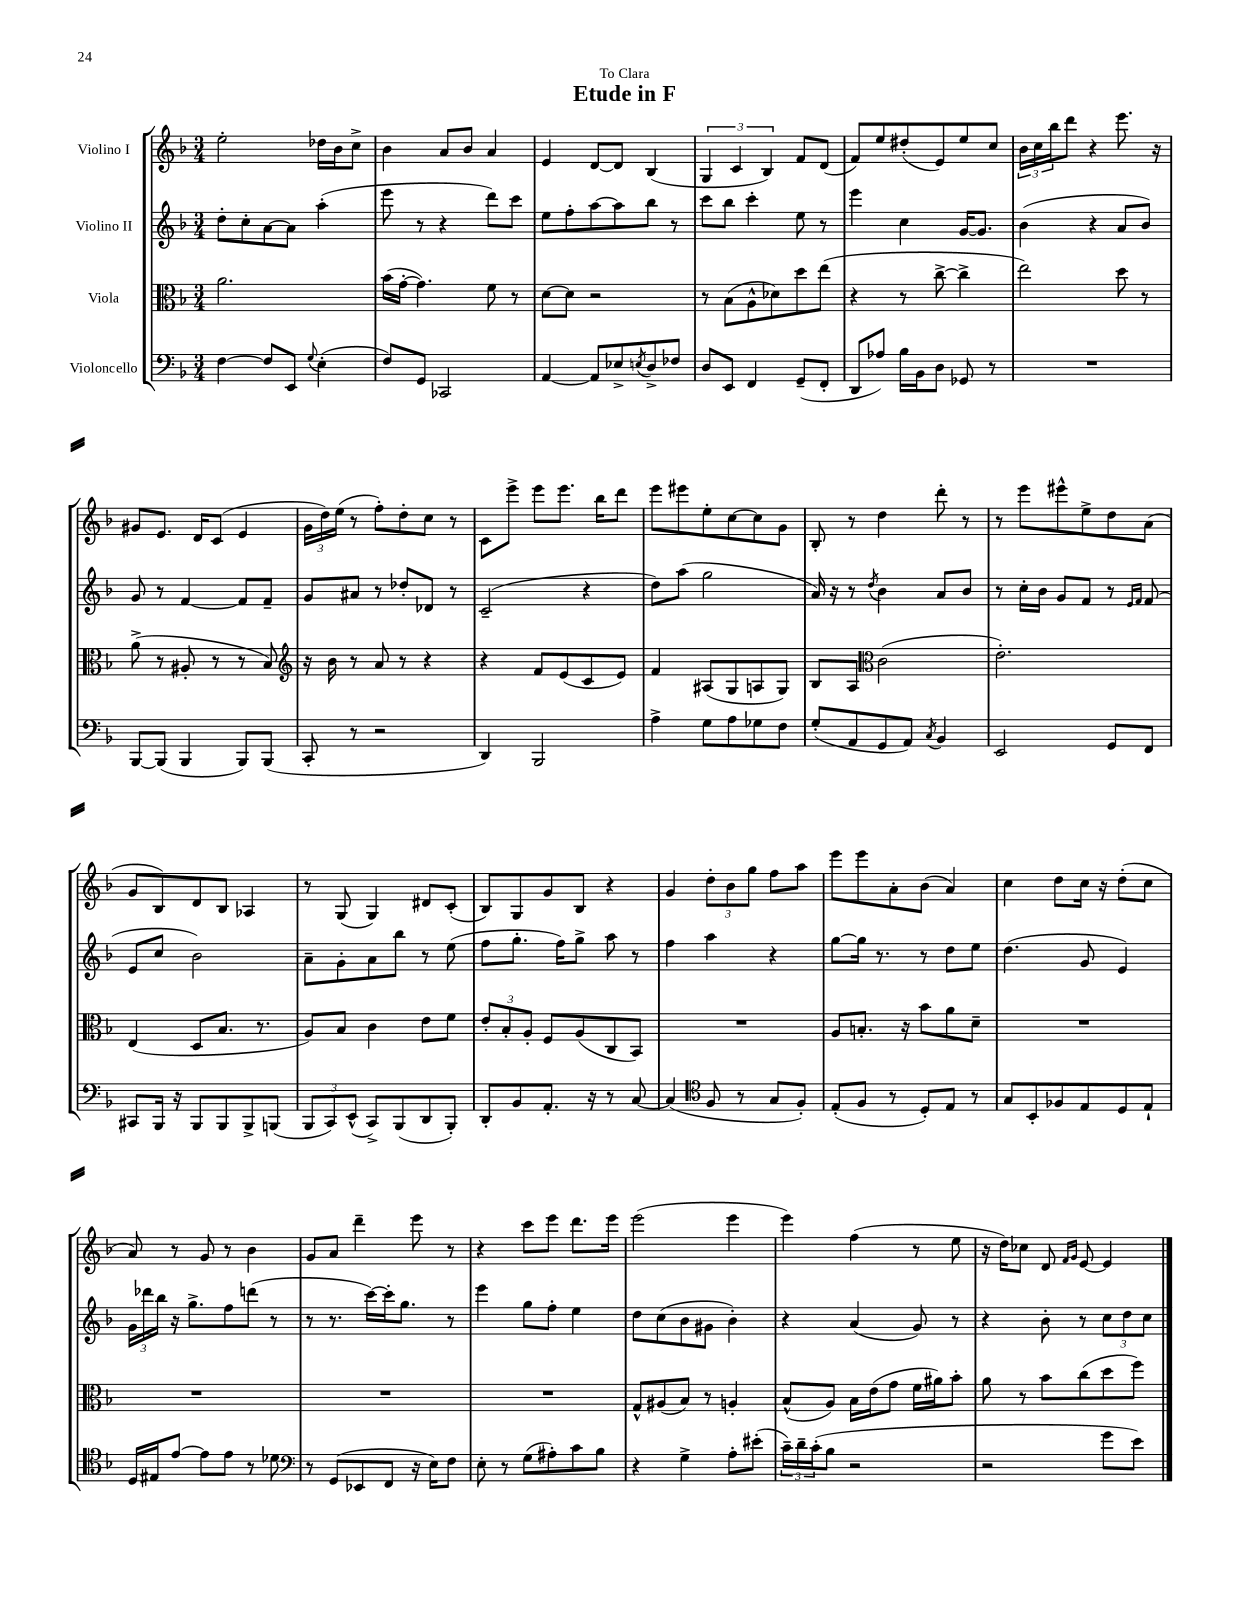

**kern	**kern	**kern	**kern
*staff4	*staff3	*staff2	*staff1
*clefF4	*clefC3	*clefG2	*clefG2
*k[b-]	*k[b-]	*k[b-]	*k[b-]
*M3/4	*M3/4	*M3/4	*M3/4
[4F\	2.a\	8dd'\L	2ee'\
.	.	8cc'\	.
8F/]L	.	[8a\	.
8EE/J	.	8a\]J	.
8qqG/	.	.	.
(4E'\	.	(4aa'\	16dd-\LL
.	.	.	16b-\J
.	.	.	8cc^\J
=	=	=	=
8F/L)	(16b-\LL	8eee\	4b-\
.	[16g'\JJ	.	.
8GG/J	4.g\])	8r	.
2CC-/	.	4r	8a/L
.	.	.	8b-/J
.	8f\	8ddd\L)	4a/
.	8r	8ccc\J	.
=	=	=	=
[4AA/	[8d\L	8ee\L	4e/
.	8d\]J	8ff'\	.
8AA/]L	2r	[8aa\	[8d/L
8E-^/	.	8aa\]	8d/]J
8qE/	.	.	.
8D^/	.	8bb-\J	(4B-/
8F-/J	.	8r	.
=	=	=	=
8D/L	8r	8ccc\L	6G/
8EE/J	(8B-\L	8bb-\J	.
.	.	.	6c/
4FF/	8A^^\	4ccc'\	.
.	.	.	6B-/)
.	8d-\)	.	.
(8GG~/L	8dd\	8ee\	8f/L
8FF'/J	(8ee\J	8r	(8d/J
=	=	=	=
8DD/L	4r	4eee\	8f/L)
8A-/J)	.	.	8ee/
16B-\LL	8r	4cc\	(8dd#'/
16BB-\J	.	.	.
8D\J	[8cc^\	.	8e/)
8GG-/	4cc^\]	[16g/LK	8ee/
.	.	8.g/]J	.
8r	.	.	8cc/J
=	=	=	=
2.r	2ee\)	(4b-\	24b-\LL
.	.	.	24cc\
.	.	.	24bb-\J
.	.	.	8ddd\J
.	.	4r	4r
.	8dd\	8a/L	8.eee\
.	8r	8b-/J)	.
.	.	.	16r
=	=	=	=
[8BBB-/L	(8a^\	8g/	8g#/L
(8BBB-/]J	8r	8r	8.e/J
4BBB-/	8A#'/	[4f/	.
.	.	.	16d/LK
.	8r	.	(8c/J
8BBB-/L)	8r	8f/]L	4e/
(8BBB-/J	8B-/)	8f~/J	.
=	=	=	=
*	*clefG2	*	*
8CC'/	16r	8g/L	24g\LL
.	.	.	24dd\)
.	16b-\	.	.
.	.	.	(24ee\JJ
8r	8r	8a#/J	8r
2r	8a/	8r	8ff'\L)
.	8r	8dd-'/L	8dd'\
.	4r	8d-/J	8cc\J
.	.	8r	8r
=	=	=	=
4DD/)	4r	(2c~/	8c\L
.	.	.	8eee^\J
2BBB-/	8f/L	.	8eee\L
.	(8e/	.	8.eee\J
.	8c/	4r	.
.	.	.	16bb-\LK
.	8e/J)	.	8ddd\J
=	=	=	=
4A^\	4f/	8dd\L)	8eee\L
.	.	(8aa\J	8eee#\
8G\L	(8A#/L	2gg\	8ee'\
8A\	8G/	.	[8cc\
8G-\	8A/	.	8cc\]
8F\J	8G/J)	.	8g\J
=	=	=	=
(8G'/L	8B-/L	16a/)	8B-'/
.	.	16r	.
8AA/	8A/J	8r	8r
*	*clefC3	*	*
.	.	8qdd/	.
8GG/	(2c\	4b-\	4dd\
8AA/J)	.	.	.
8qC/	.	.	.
4BB-/	.	8a/L	8ddd'\
.	.	8b-/J	8r
=	=	=	=
2EE/	2.e'\)	8r	8r
.	.	16cc'\LL	8eee\L
.	.	16b-\JJ	.
.	.	8g/L	8eee#^^\
.	.	8f/J	8ee^\
8GG/L	.	8r	8dd\
.	.	16qqe/LL	.
.	.	16qqf/JJ	.
8FF/J	.	(8f/	(8a\J
=	=	=	=
8CC#/L	(4E/	8e/L	8g/L
16BBB-/Jk	.	8cc/J	8B-/)
16r	.	.	.
8BBB-/L	8D/L	2b-\)	8d/
8BBB-/	8.B-/J	.	8B-/J
8BBB-^/	.	.	4A-/
.	8.r	.	.
(8BBB/J	.	.	.
=	=	=	=
12BBB-/L	8A/L)	8a~\L	8r
12CC/)	.	.	.
.	8B-/J	8g'\	(8G/
(12EE^^/J	.	.	.
8CC^/L)	4c\	8a\	4G/)
(8BBB-/	.	8bb-\J	.
8DD/	8e\L	8r	8d#/L
8BBB-'/J)	8f\J	(8ee\	(8c'/J
=	=	=	=
8DD'/L	12e'/L	8ff\L	8B-/L)
.	12B-'/	.	.
8BB-/	.	8.gg'\J	8G/
.	12A'/J	.	.
8.AA'/J	8F/L	.	8g/
.	.	16ff\LK)	.
.	(8A/	8gg^\J	8B-/J
16r	.	.	.
8r	8C/	8aa\	4r
[8C/	8BB-/J)	8r	.
=	=	=	=
(4C/]	2.r	4ff\	4g/
*clefC4	*	*	*
8F/	.	4aa\	12dd'\L
.	.	.	12b-\
8r	.	.	.
.	.	.	12gg\J
8G/L	.	4r	8ff\L
8F'/J)	.	.	8aa\J
=	=	=	=
(8E'/L	8A/L	[8gg\L	8eee\L
8F/J	8.B'/J	16gg\]Jk	8eee\
.	.	8.r	.
8r	.	.	8a'\
.	16r	.	.
8D'/L)	8b-\L	8r	(8b-\J
8E/J	8a\	8dd\L	4a/)
8r	8d~\J	8ee\J	.
=	=	=	=
8G/L	2.r	(4.dd\	4cc\
8BB-'/	.	.	.
8F-/	.	.	8dd\L
8E/	.	8g/	16cc\Jk
.	.	.	16r
8D/	.	4e/)	(8dd'\L
8E`/J	.	.	8cc\J
=	=	=	=
16D/LL	2.r	24g\LL	8a/)
.	.	24ddd-\	.
16E#/J	.	.	.
.	.	24bb-\JJ	.
[8e/J	.	16r	8r
.	.	8.gg^\L	.
8e\]L	.	.	8g/
8e\J	.	8ff\	8r
8r	.	(8ddd\J	4b-\
8d-\	.	8r	.
=	=	=	=
*clefF4	*	*	*
8r	2.r	8r	8g/L
(8GG/L	.	8.r	8a/J
8EE-/	.	.	4ddd~\
.	.	[16ccc\LL)	.
8FF/J	.	16ccc'\]J	.
.	.	8.gg\J	.
16r	.	.	8eee\
16E\LK)	.	.	.
8F\J	.	8r	8r
=	=	=	=
8E'\	2.r	4eee\	4r
8r	.	.	.
(8G\L	.	8gg\L	8ccc\L
8A#'\)	.	8ff'\J	8eee\J
8c\	.	4ee\	8.ddd\L
8B-\J	.	.	.
.	.	.	16eee\Jk
=	=	=	=
4r	8G^^/L	8dd\L	(2eee\
.	(8A#/	(8cc\	.
4G^\	8B-/J)	8b-\	.
.	8r	8g#\J	.
8A'\L	4A'/	4b-'\)	4eee\
(8e#'\J	.	.	.
=	=	=	=
24c~\LL)	(8B-^^/L	4r	4eee\)
24d~\	.	.	.
(24c'\J	.	.	.
8B-\J	8A/J)	.	.
2r	16B-\LL	(4a/	(4ff\
.	(16e\J	.	.
.	8g\J	.	.
.	16f\LL	8g/)	8r
.	16a#\J)	.	.
.	8b-'\J	8r	8ee\
=	=	=	=
2r	8a\	4r	16r
.	.	.	16dd\LK)
.	8r	.	8cc-\J
.	8b-\L	8b-'\	8d/
.	.	.	16qqf/LL
.	.	.	16qqg/JJ
.	(8cc\	8r	[8e/
8g\L	8dd\	12cc\L	4e/]
.	.	12dd\	.
8e\J)	8ff\J)	.	.
.	.	12cc\J	.
==	==	==	==
*-	*-	*-	*-
